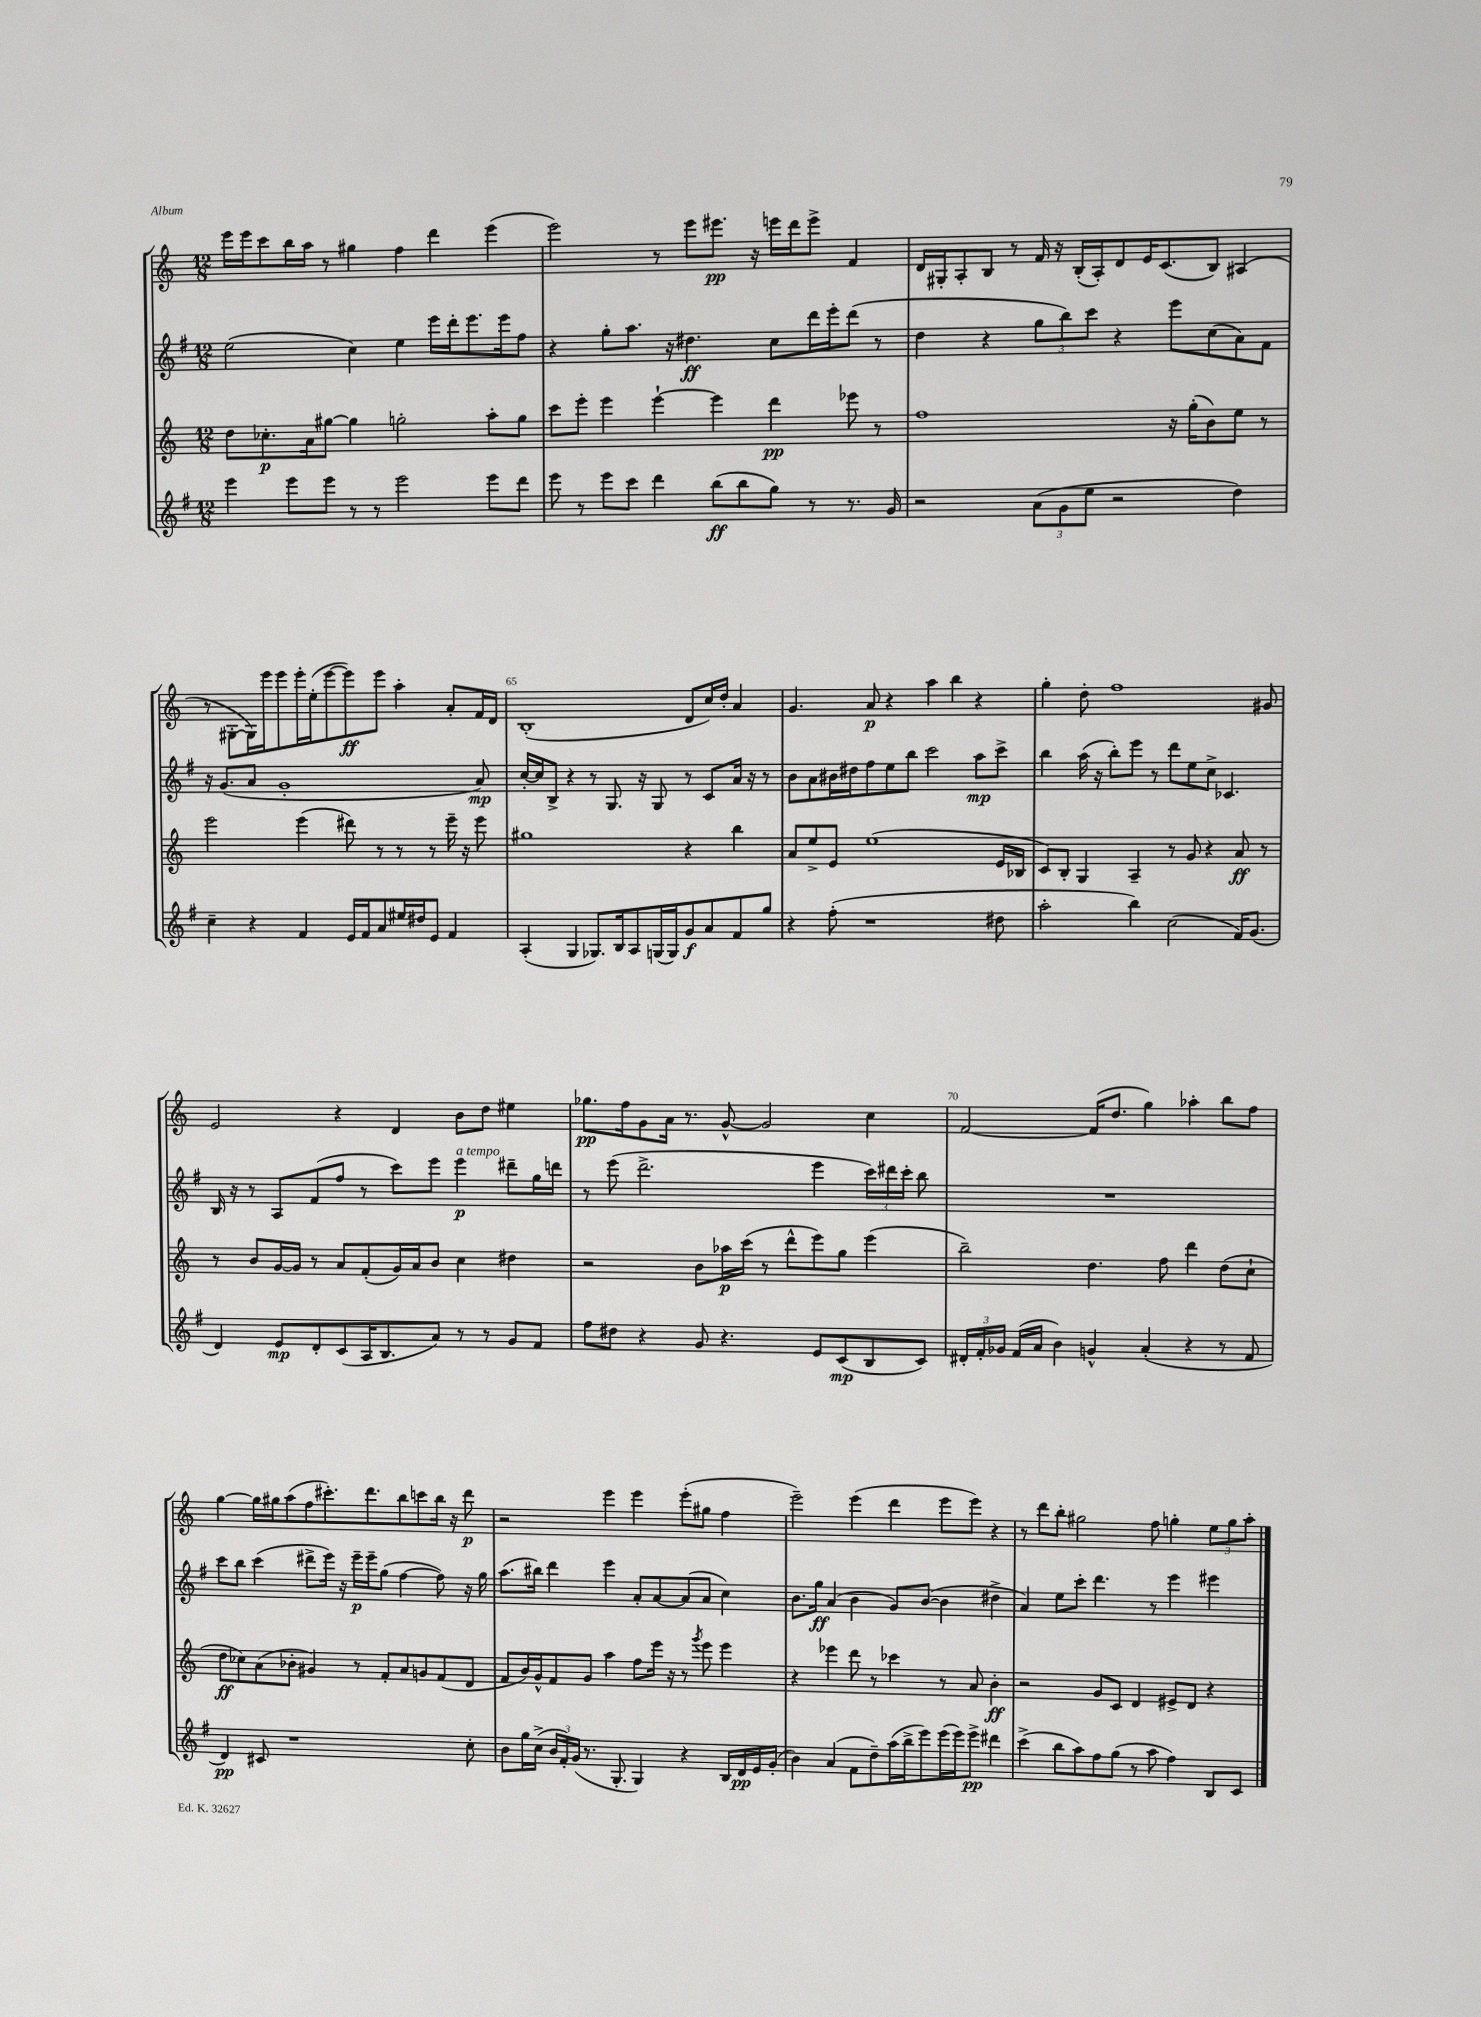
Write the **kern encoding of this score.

**kern	**dynam	**kern	**dynam	**kern	**dynam	**kern	**dynam
*part4	*part4	*part3	*part3	*part2	*part2	*part1	*part1
*staff4	*staff4	*staff3	*staff3	*staff2	*staff2	*staff1	*staff1
*clefG2	*	*clefG2	*	*clefG2	*	*clefG2	*
*k[f#]	*	*k[]	*	*k[f#]	*	*k[]	*
*M12/8	*	*M12/8	*	*M12/8	*	*M12/8	*
=61	=61	=61	=61	=61	=61	=61	=61
4eee\	.	8dd\L	.	(2ee\	.	16eee\LL	.
.	.	.	.	.	.	16eee\J	.
.	.	8.cc-X'\	p	.	.	8ccc\	.
8eee\L	.	.	.	.	.	16bb\L	.
.	.	16a\k	.	.	.	16aa\JJ	.
8eee\J	.	[8gg#X\J	.	.	.	8r	.
8r	.	4gg#\]	.	4cc\)	.	4gg#X\	.
8r	.	.	.	.	.	.	.
2eee\	.	2ggn'\	.	4ee\	.	4ff\	.
.	.	.	.	16eee\LL	.	4ddd\	.
.	.	.	.	16ddd'\J	.	.	.
.	.	.	.	8.eee\	.	.	.
8eee\L	.	8aa'\L	.	.	.	(4eee\	.
.	.	.	.	16eee\k	.	.	.
8ddd\J	.	8gg\J	.	8ff#\J	.	.	.
=62	=62	=62	=62	=62	=62	=62	=62
8eee\	.	8ccc\L	.	4r	.	2eee\)	.
8r	.	8eee'\J	.	.	.	.	.
8eee\L	.	4eee\	.	8gg'\L	.	.	.
8ccc\J	.	.	.	8.aa\J	.	.	.
4ddd\	.	[4eee`\	.	.	.	8r	.
.	.	.	.	16r	.	.	.
.	.	.	.	4.dd#X\	ff	8eee\L	.
(8bb\L	ff	4eee\]	.	.	.	8.eee#X\J	pp
8bb\	.	.	.	.	.	.	.
.	.	.	.	.	.	16r	.
8gg\J)	.	4ddd\	pp	8cc\L	.	16eeen\LL	.
.	.	.	.	.	.	16ddd\J	.
8r	.	.	.	16ddd\L	.	8eee^\J	.
.	.	.	.	16eee'\J	.	.	.
8.r	.	8eee-X\	.	(8ddd\J	.	4f/	.
.	.	8r	.	8r	.	.	.
16g/	.	.	.	.	.	.	.
=63	=63	=63	=63	=63	=63	=63	=63
2r	.	1ff	.	4dd\	.	16d/LL	.
.	.	.	.	.	.	16G#X'/J	.
.	.	.	.	.	.	8A'/	.
.	.	.	.	4r	.	8B/J	.
.	.	.	.	.	.	8r	.
(12a\L	.	.	.	12gg\L	.	16f/	.
.	.	.	.	.	.	16r	.
12g\	.	.	.	12bb\)	.	.	.
.	.	.	.	.	.	(16B'/LL	.
12ee\J	.	.	.	12ccc\J	.	.	.
.	.	.	.	.	.	16A'/J)	.
2r	.	.	.	4r	.	8d/	.
.	.	.	.	.	.	16e/K	.
.	.	.	.	.	.	(8.c/	.
.	.	16r	.	8eee\L	.	.	.
.	.	(16gg'\KL	.	.	.	.	.
.	.	8b\)	.	(8cc\	.	8B/J)	.
4dd\)	.	8ee\J	.	8a\)	.	(4A#X/	.
.	.	8r	.	8f#\J	.	.	.
!!LO:LB:g=z
=64	=64	=64	=64	=64	=64	=64	=64
4cc~\	.	2eee\	.	16r	.	8r	.
.	.	.	.	(8.g/L	.	.	.
.	.	.	.	.	.	[8G#X'\L	.
4r	.	.	.	8a/J	.	16G#\L])	.
.	.	.	.	.	.	16eee\J	.
.	.	.	.	1g'	.	8eee\	.
4f#/	.	(4eee\	.	.	.	16eee'\L	.
.	.	.	.	.	.	(16ee'\J	.
.	.	.	.	.	.	[8eee\	.
16e/LL	.	8ddd#X\)	.	.	.	8eee\])	ff
16f#/J	.	.	.	.	.	.	.
8a/	.	8r	.	.	.	8eee\J	.
16ee#X/L	.	8r	.	.	.	4aa'\	.
16dd#X/J	.	.	.	.	.	.	.
8e/J	.	8r	.	.	.	.	.
4f#/	.	16eee~\	.	.	.	8a'/L	.
.	.	16r	.	.	.	.	.
.	.	8eee\	.	8a/)	mp	16f/L	.
.	.	.	.	.	.	16d/JJ	.
=65	=65	=65	=65	=65	=65	=65	=65
(4A'/	.	1gg#X	.	[16cc'/LL	.	(1B'	.
.	.	.	.	16cc/J]	.	.	.
.	.	.	.	8B^/J	.	.	.
4G/	.	.	.	4r	.	.	.
8.G-X/L)	.	.	.	8r	.	.	.
.	.	.	.	8.G/	.	.	.
16B/k	.	.	.	.	.	.	.
8A/	.	.	.	.	.	.	.
.	.	.	.	16r	.	.	.
(16Gn/L	.	.	.	8G/	.	.	.
16G/J)	.	.	.	.	.	.	.
8g/	f	4r	.	8r	.	8d/L	.
8a/	.	.	.	8c/L	.	16cc/L)	.
.	.	.	.	.	.	16dd'/JJ	.
8f#/	.	4bb\	.	16a/Jk	.	4a/	.
.	.	.	.	16r	.	.	.
8gg/J	.	.	.	8r	.	.	.
=66	=66	=66	=66	=66	=66	=66	=66
4r	.	8a/L	.	8b\L	.	4.g/	.
.	.	8ee^/	.	8a\	.	.	.
(8ff#'\	.	8e/J	.	16b#X\L	.	.	.
.	.	.	.	16dd#X\J	.	.	.
1r	.	(1ee	.	8ff#\	.	8a/	p
.	.	.	.	8ee\	.	4r	.
.	.	.	.	8bb\J	.	.	.
.	.	.	.	2ccc\	.	4aa\	.
.	.	.	.	.	.	4bb\	.
.	.	.	.	8aa\L	mp	4r	.
8dd#X\	.	16e/LL	.	8ccc^\J	.	.	.
.	.	16B-X/JJ	.	.	.	.	.
=67	=67	=67	=67	=67	=67	=67	=67
2aa'\	.	8c/L)	.	4bb\	.	4gg'\	.
.	.	8B'/J	.	.	.	.	.
.	.	4G/	.	(16aa\	.	8dd'\	.
.	.	.	.	16r	.	.	.
.	.	.	.	8bb'\L)	.	1ff	.
4bb\)	.	4A~/	.	8eee\J	.	.	.
.	.	.	.	8r	.	.	.
(2cc\	.	8r	.	8ddd\L	.	.	.
.	.	8g/	.	8ee\	.	.	.
.	.	4r	.	8cc^\J	.	.	.
.	.	.	.	4.c-X/	.	.	.
16f#/KL)	.	8a/	ff	.	.	.	.
(8.g/J	.	.	.	.	.	.	.
.	.	8r	.	.	.	8g#X/	.
!!LO:LB:g=z
=68	=68	=68	=68	=68	=68	=68	=68
4d/)	.	8r	.	16B/	.	2e/	.
.	.	.	.	16r	.	.	.
.	.	8b/L	.	8r	.	.	.
8e/L	mp	[16g/L	.	8A/L	.	.	.
.	.	16g/JJ]	.	.	.	.	.
8d'/	.	8r	.	(8f#/	.	.	.
(8c/	.	8a/L	.	8ff#/J	.	4r	.
16A/K	.	(8f'/	.	8r	.	.	.
8.B/	.	.	.	.	.	.	.
.	.	16g/L)	.	8ccc\L)	.	4d/	.
.	.	16a/J	.	.	.	.	.
8a/J)	.	8b/J	.	8eee\J	.	.	.
!	!	!	!	!LO:TX:a:i:t=a tempo	!	!	!
8r	.	4cc\	.	4eee\	p	8b\L	.
8r	.	.	.	.	.	8dd\J	.
8g/L	.	4dd#X\	.	8ddd#X~\L	.	4ee#X\	.
8f#/J	.	.	.	16gg\L	.	.	.
.	.	.	.	16dddn\JJ	.	.	.
=69	=69	=69	=69	=69	=69	=69	=69
8ff#\L	.	2r	.	8r	.	8.gg-X\L	pp
8dd#X\J	.	.	.	(8eee\	.	.	.
.	.	.	.	.	.	16ff\k	.
4r	.	.	.	2.ddd^\	.	8g\	.
.	.	.	.	.	.	16a\Jk	.
.	.	.	.	.	.	8.r	.
8g/	.	8b\L	.	.	.	.	.
4.r	.	16aa-X\L	p	.	.	[8g^^/	.
.	.	(16ccc\JJ	.	.	.	.	.
.	.	8r	.	.	.	2g/]	.
.	.	8ddd^^\L	.	.	.	.	.
8e/L	.	8eee\)	.	4eee\	.	.	.
(8c/	mp	8gg\J	.	.	.	.	.
8B/	.	(4eee\	.	24ccc\LL)	.	4cc\	.
.	.	.	.	24ddd#X\	.	.	.
.	.	.	.	24ccc'\JJ	.	.	.
8c/J)	.	.	.	8bb\	.	.	.
=70	=70	=70	=70	=70	=70	=70	=70
24d#X'/LL	.	2bb~\)	.	1.r	.	[2f/	.
24f#'/	.	.	.	.	.	.	.
24g-X/JJ	.	.	.	.	.	.	.
(16f#/LL	.	.	.	.	.	.	.
16a/JJ	.	.	.	.	.	.	.
4b\)	.	.	.	.	.	.	.
4gn^^/	.	4.dd\	.	.	.	(16f/KL]	.
.	.	.	.	.	.	8.dd/J	.
(4a'/	.	.	.	.	.	4gg\)	.
.	.	8ff\	.	.	.	.	.
4r	.	4ddd\	.	.	.	4aa-X'\	.
8r	.	(8dd\L	.	.	.	8bb\L	.
8f#/	.	8cc`\J	.	.	.	8ff\J	.
!!LO:LB:g=z
=71	=71	=71	=71	=71	=71	=71	=71
4d/)	pp	8dd\L	ff	8ccc\L	.	[4gg\	.
.	.	8cc-X\)	.	8bb\J	.	.	.
8c#X/	.	(8a\	.	(4ccc\	.	16gg\LL]	.
.	.	.	.	.	.	16gg#X\J	.
1r	.	8b-X'\J	.	.	.	(8aa\	.
.	.	4g#X/)	.	8ddd#X^\L	.	8ff\	.
.	.	.	.	16eee\Jk)	.	8.ccc#X'\)	.
.	.	.	.	16r	.	.	.
.	.	8r	.	16eee~\LL	p	.	.
.	.	.	.	16eee~\J	.	8.ddd\	.
.	.	8f'/L	.	(8gg\J	.	.	.
.	.	8a/	.	[4ff#\	.	8bb\	.
.	.	8gn/	.	.	.	8cccn\	.
.	.	(8f/	.	8ff#\])	.	16bb\Jk	.
.	.	.	.	.	.	16r	.
8cc'\	.	8d/J	.	16r	.	8ddd\	p
.	.	.	.	16gg\	.	.	.
=72	=72	=72	=72	=72	=72	=72	=72
8b\L	.	8f/L	.	(8.aa\L	.	2r	.
16gg\L	.	16b/L)	.	.	.	.	.
(16cc^\JJ	.	16g^^/J	.	16bb#X\Jk)	.	.	.
24b/LL	.	8f/	.	4ddd\	.	.	.
24f#'/)	.	.	.	.	.	.	.
(24g/JJ	.	.	.	.	.	.	.
8.r	.	8g/J	.	.	.	.	.
.	.	4aa\	.	4eee\	.	4eee\	.
8.G'/	.	.	.	.	.	.	.
4G/)	.	8ff\L	.	8a'/L	.	4eee\	.
.	.	16eee\Jk	.	[8a/	.	.	.
.	.	16r	.	.	.	.	.
4r	.	8r	.	(8a/]	.	(8eee'\L	.
.	.	8qggg/	.	.	.	.	.
.	.	8eee\	.	8a/J	.	8gg#X\J	.
16B/LL	.	4eee\	.	4cc\)	.	4ff\	.
16d/	pp	.	.	.	.	.	.
16e/	.	.	.	.	.	.	.
(16g'/JJ	.	.	.	.	.	.	.
=73	=73	=73	=73	=73	=73	=73	=73
4b\)	.	4r	.	8.b\L	.	2eee~\)	.
.	.	.	.	16gg\Jk	ff	.	.
(4a/	.	4eee-X\	.	(4a/	.	.	.
8f#\L	.	8ddd\	.	4b\	.	(4eee\	.
8dd~\)	.	8r	.	.	.	.	.
(16aa\L	.	4ccc-X\	.	8g/L)	.	4ddd\	.
16bb^\J	.	.	.	.	.	.	.
8eee\)	.	.	.	([8b/J	.	.	.
(16eee\L	.	8r	.	4b\]	.	8eee\L	.
16eee\J)	.	.	.	.	.	.	.
8eee^\J	pp	8a/	.	.	.	8eee\J)	.
4ddd#X\	.	4b'\	ff	4dd#X^\	.	4r	.
=74	=74	=74	=74	=74	=74	=74	=74
(4ccc^\	.	2r	.	4a/)	.	8r	.
.	.	.	.	.	.	8ddd\L	.
8bb\L	.	.	.	8ee\L	.	8bb'\J	.
8aa\)	.	.	.	8ccc'\J	.	2gg#X\	.
8ff#\	.	8g/L	.	4.ddd\	.	.	.
(8gg\J	.	8c/J	.	.	.	.	.
8r	.	4d/	.	.	.	.	.
8aa\	.	.	.	8r	.	8ff\	.
4ff#\)	.	8e#X^/L	.	4eee\	.	4ggn'\	.
.	.	8d/J	.	.	.	.	.
8B/L	.	4r	.	4eee#X\	.	12ee\L	.
.	.	.	.	.	.	12gg\	.
8c/J	.	.	.	.	.	.	.
.	.	.	.	.	.	12aa'\J	.
==	==	==	==	==	==	==	==
*-	*-	*-	*-	*-	*-	*-	*-
